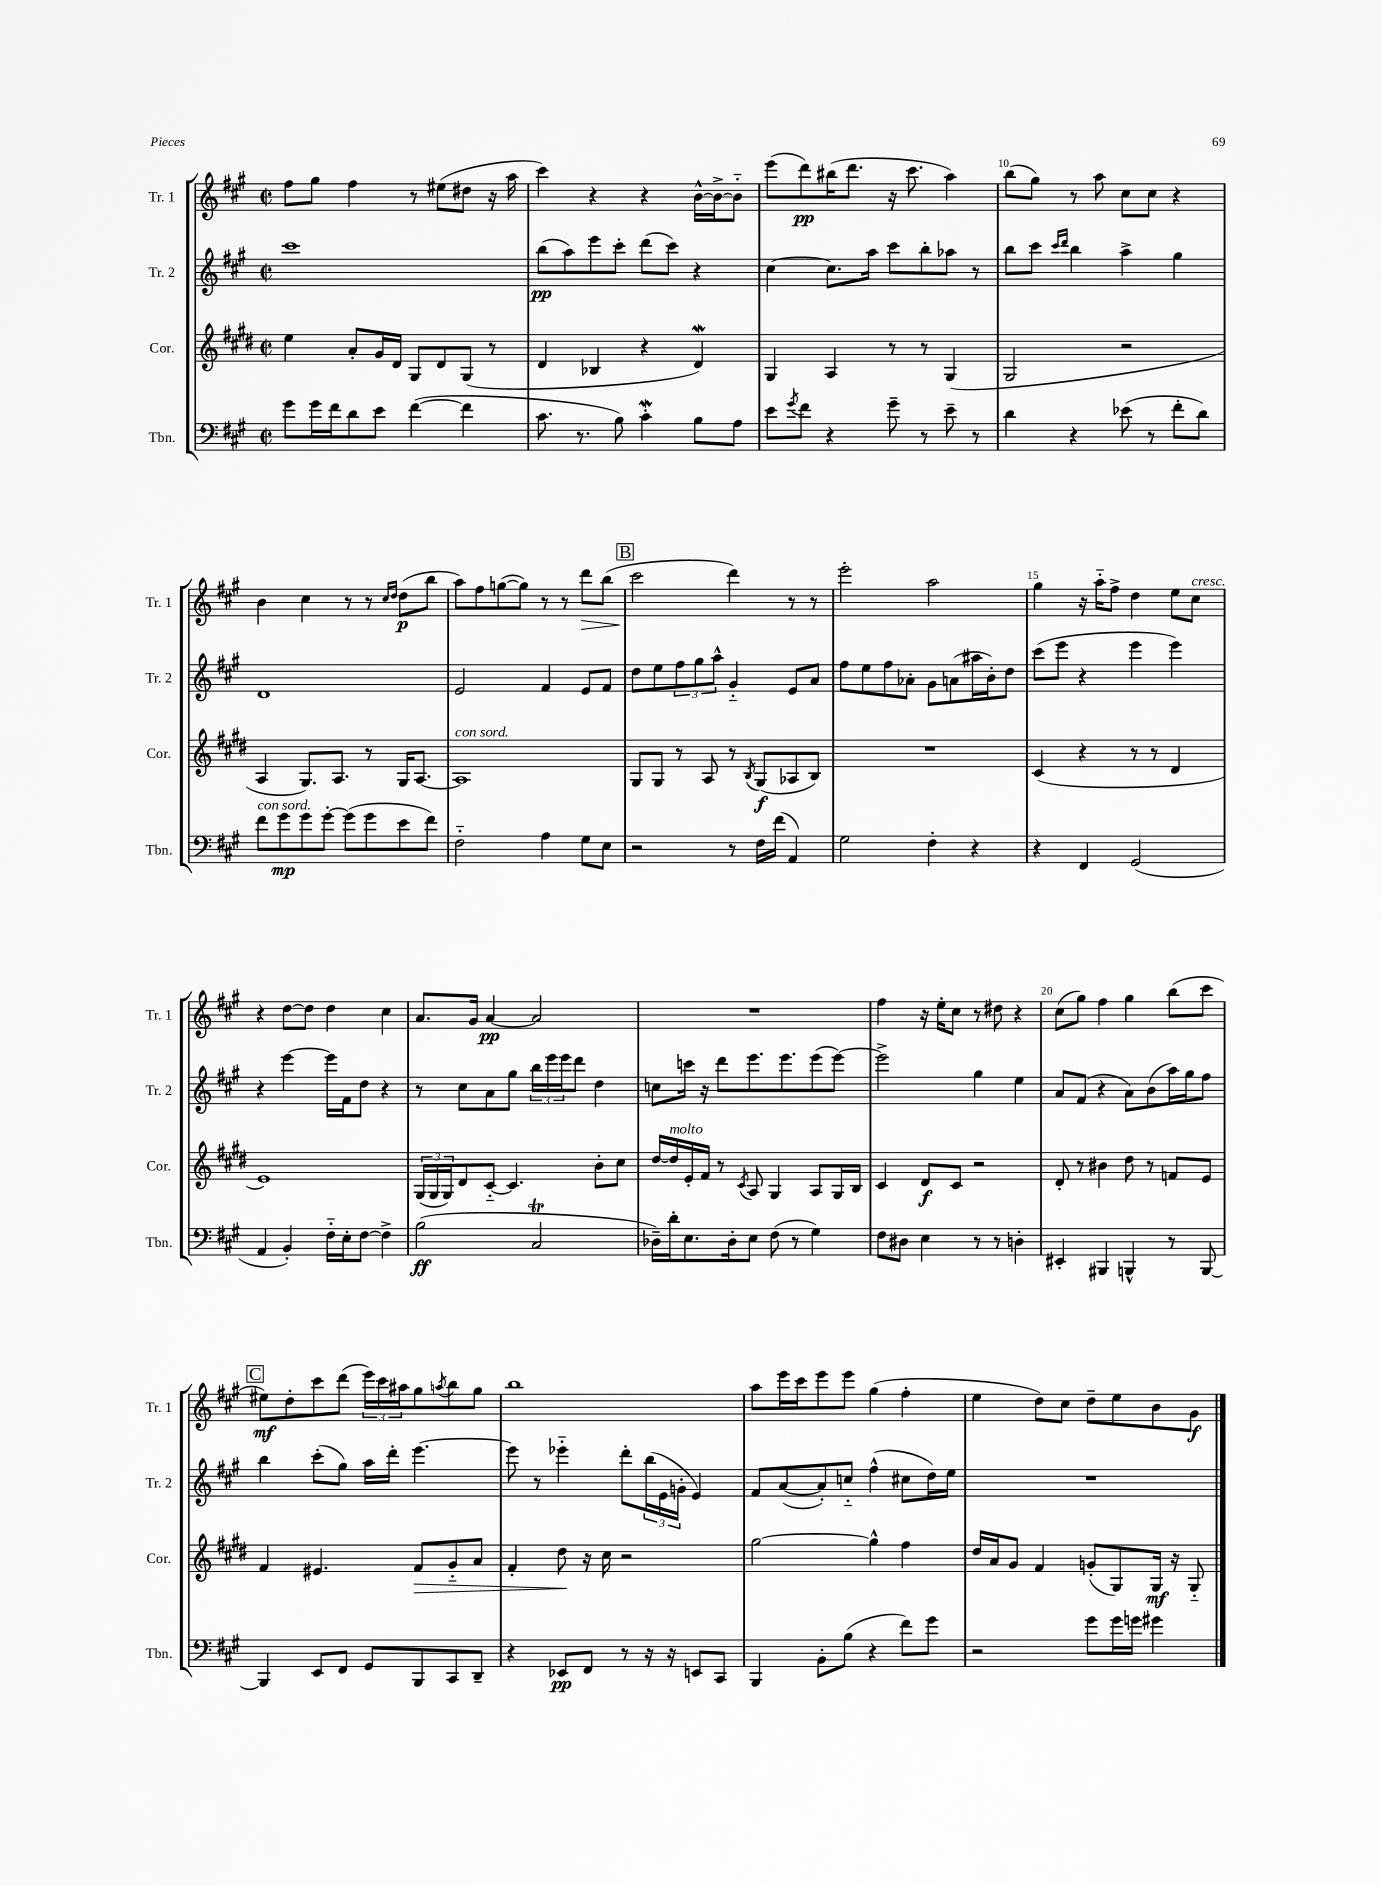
<<
\new StaffGroup <<
\new Staff = "s0" \with { instrumentName = "Tr. 1" shortInstrumentName = "Tr. 1" } {
    \clef treble \key a \major \defaultTimeSignature \time 2/2
    fis''8 gis''8 fis''4 r8 eis''8( dis''8 r16 a''16 |
    cis'''4) r4 r4 b'16~-^ b'16~-> b'8-_ |
    e'''8( d'''8\pp) bis''16( d'''8. r16 cis'''8. a''4) |
    b''8( gis''8) r8 a''8 cis''8 cis''8 r4 |
    b'4 cis''4 r8 r8 \grace { cis''16 d''16 } d''8\p( b''8 |
    a''8) fis''8 g''8~( g''8) r8 r8 d'''8\> b''8( |
    \mark \markup { \box "B" } cis'''2\! d'''4) r8 r8 |
    e'''2-. a''2 |
    gis''4 r16 a''16-_ fis''8-> d''4 e''8 cis''8^\markup { \italic "cresc." } |
    r4 d''8~ d''8 d''4 cis''4 |
    a'8. gis'16 a'4~\pp a'2 |
    R1 |
    fis''4 r16 e''16-. cis''8 r8 dis''8 r4 |
    cis''8( gis''8) fis''4 gis''4 b''8( cis'''8 |
    \mark \markup { \box "C" } eis''8\mf) d''8-. cis'''8 d'''8( \tuplet 3/2 { e'''16) cis'''16 ais''16 } gis''8 \acciaccatura { a''8 } b''8 gis''8 |
    b''1 |
    a''8 e'''16 cis'''16 e'''8 e'''8 gis''4( fis''4-. |
    e''4 d''8) cis''8 d''8-- e''8 b'8 gis'8\f \bar "|." |
}
\new Staff = "s1" \with { instrumentName = "Tr. 2" shortInstrumentName = "Tr. 2" } {
    \clef treble \key a \major \defaultTimeSignature \time 2/2
    cis'''1 |
    b''8\pp( a''8) e'''8 cis'''8-. d'''8( cis'''8) r4 |
    cis''4~ cis''8. a''16 cis'''8 b''8-. aes''8 r8 |
    b''8 cis'''8 \grace { cis'''16 d'''16 } b''4 a''4-> gis''4 |
    d'1 |
    e'2 fis'4 e'8 fis'8 |
    \mark \markup { \box "B" } d''8 e''8 \tuplet 3/2 { fis''8 gis''8 a''8-^ } gis'4-_ e'8 a'8 |
    fis''8 e''8 fis''8 aes'8-. gis'8 a'8( ais''16 b'16-.) d''8 |
    cis'''8( e'''8 r4 e'''4 e'''4) |
    r4 e'''4~ e'''16 fis'16 d''8 r4 |
    r8 cis''8 a'8 gis''8 \tuplet 3/2 { b''16 e'''16 e'''16 } d'''8 d''4 |
    c''8 c'''16 r16 d'''8 e'''8. e'''8. e'''8( e'''8~) |
    e'''2-> gis''4 e''4 |
    a'8 fis'8( r4 a'8) b'8( a''16) gis''16 fis''8 |
    \mark \markup { \box "C" } b''4 cis'''8-.( gis''8) a''16 d'''16-. e'''4.~ |
    e'''8 r8 ees'''4-_ d'''8-. \tuplet 3/2 { b''16( e'16 g'16-. } e'4) |
    fis'8 a'8~( a'8-.) c''8-_ fis''4-^( cis''8 d''16) e''16 |
    R1 \bar "|." |
}
\new Staff = "s2" \with { instrumentName = "Cor." shortInstrumentName = "Cor." } {
    \clef treble \key e \major \defaultTimeSignature \time 2/2
    e''4 a'8-. gis'16 dis'16 gis8 dis'8 gis8( r8 |
    dis'4 bes4 r4 dis'4\mordent) |
    gis4 a4 r8 r8 gis4( |
    gis2 r2 |
    a4 gis8.) a8. r8 gis16 a8.~ |
    a1^\markup { \italic "con sord." } |
    \mark \markup { \box "B" } gis8 gis8 r8 a8 r8 \acciaccatura { b8 } gis8\f( aes8 b8) |
    R1 |
    cis'4( r4 r8 r8 dis'4 |
    e'1) |
    \tuplet 3/2 { gis16( gis16 gis16) } dis'8 cis'8~-_ cis'4. b'8-. cis''8 |
    dis''16~ dis''16^\markup { \italic "molto" } e'16-. fis'16 r8 \acciaccatura { cis'8 } a8 gis4 a8 gis16 b16 |
    cis'4 dis'8\f cis'8 r2 |
    dis'8-. r8 bis'4 dis''8 r8 f'8 e'8 |
    \mark \markup { \box "C" } fis'4 eis'4. fis'8\> gis'8-_ a'8 |
    fis'4-. dis''8\! r16 cis''16 r2 |
    gis''2~ gis''4-^ fis''4 |
    dis''16 a'16 gis'8 fis'4 g'8-.( gis8) gis16\mf r16 gis8-_ \bar "|." |
}
\new Staff = "s3" \with { instrumentName = "Tbn." shortInstrumentName = "Tbn." } {
    \clef bass \key a \major \defaultTimeSignature \time 2/2
    gis'8 gis'16 fis'16 d'8 e'8 fis'4~( fis'4 |
    cis'8. r8. b8) cis'4-.\mordent b8 a8 |
    e'8 \acciaccatura { gis'8 } fis'8 r4 gis'8-- r8 e'8-- r8 |
    d'4 r4 ees'8( r8 fis'8-. d'8) |
    fis'8^\markup { \italic "con sord." } gis'8\mp gis'8 gis'8~-. gis'8( gis'8 e'8 fis'8) |
    fis2-_ a4 gis8 e8 |
    \mark \markup { \box "B" } r2 r8 fis16 fis'16( a,4) |
    gis2 fis4-. r4 |
    r4 fis,4 gis,2( |
    a,4 b,4-.) fis16-_ e16-. fis8~ fis4-> |
    b2\ff( cis2\trill |
    des16--) d'16-. e8. des16-. e8 fis8( r8 gis4) |
    fis8 dis8 e4 r8 r8 d4-. |
    eis,4-. bis,,4 b,,4-^ r8 b,,8~ |
    \mark \markup { \box "C" } b,,4 e,8 fis,8 gis,8 b,,8 cis,8 d,8-- |
    r4 ees,8\pp fis,8 r8 r16 r16 e,8 cis,8 |
    b,,4 b,8-. b8( r4 fis'8) gis'8 |
    r2 gis'8 gis'16 g'16 gis'4 \bar "|." |
}
>>
>>
\layout { \context { \Score currentBarNumber = #7 \override BarNumber.break-visibility = ##(#f #t #t) barNumberVisibility = #(every-nth-bar-number-visible 5) } }
